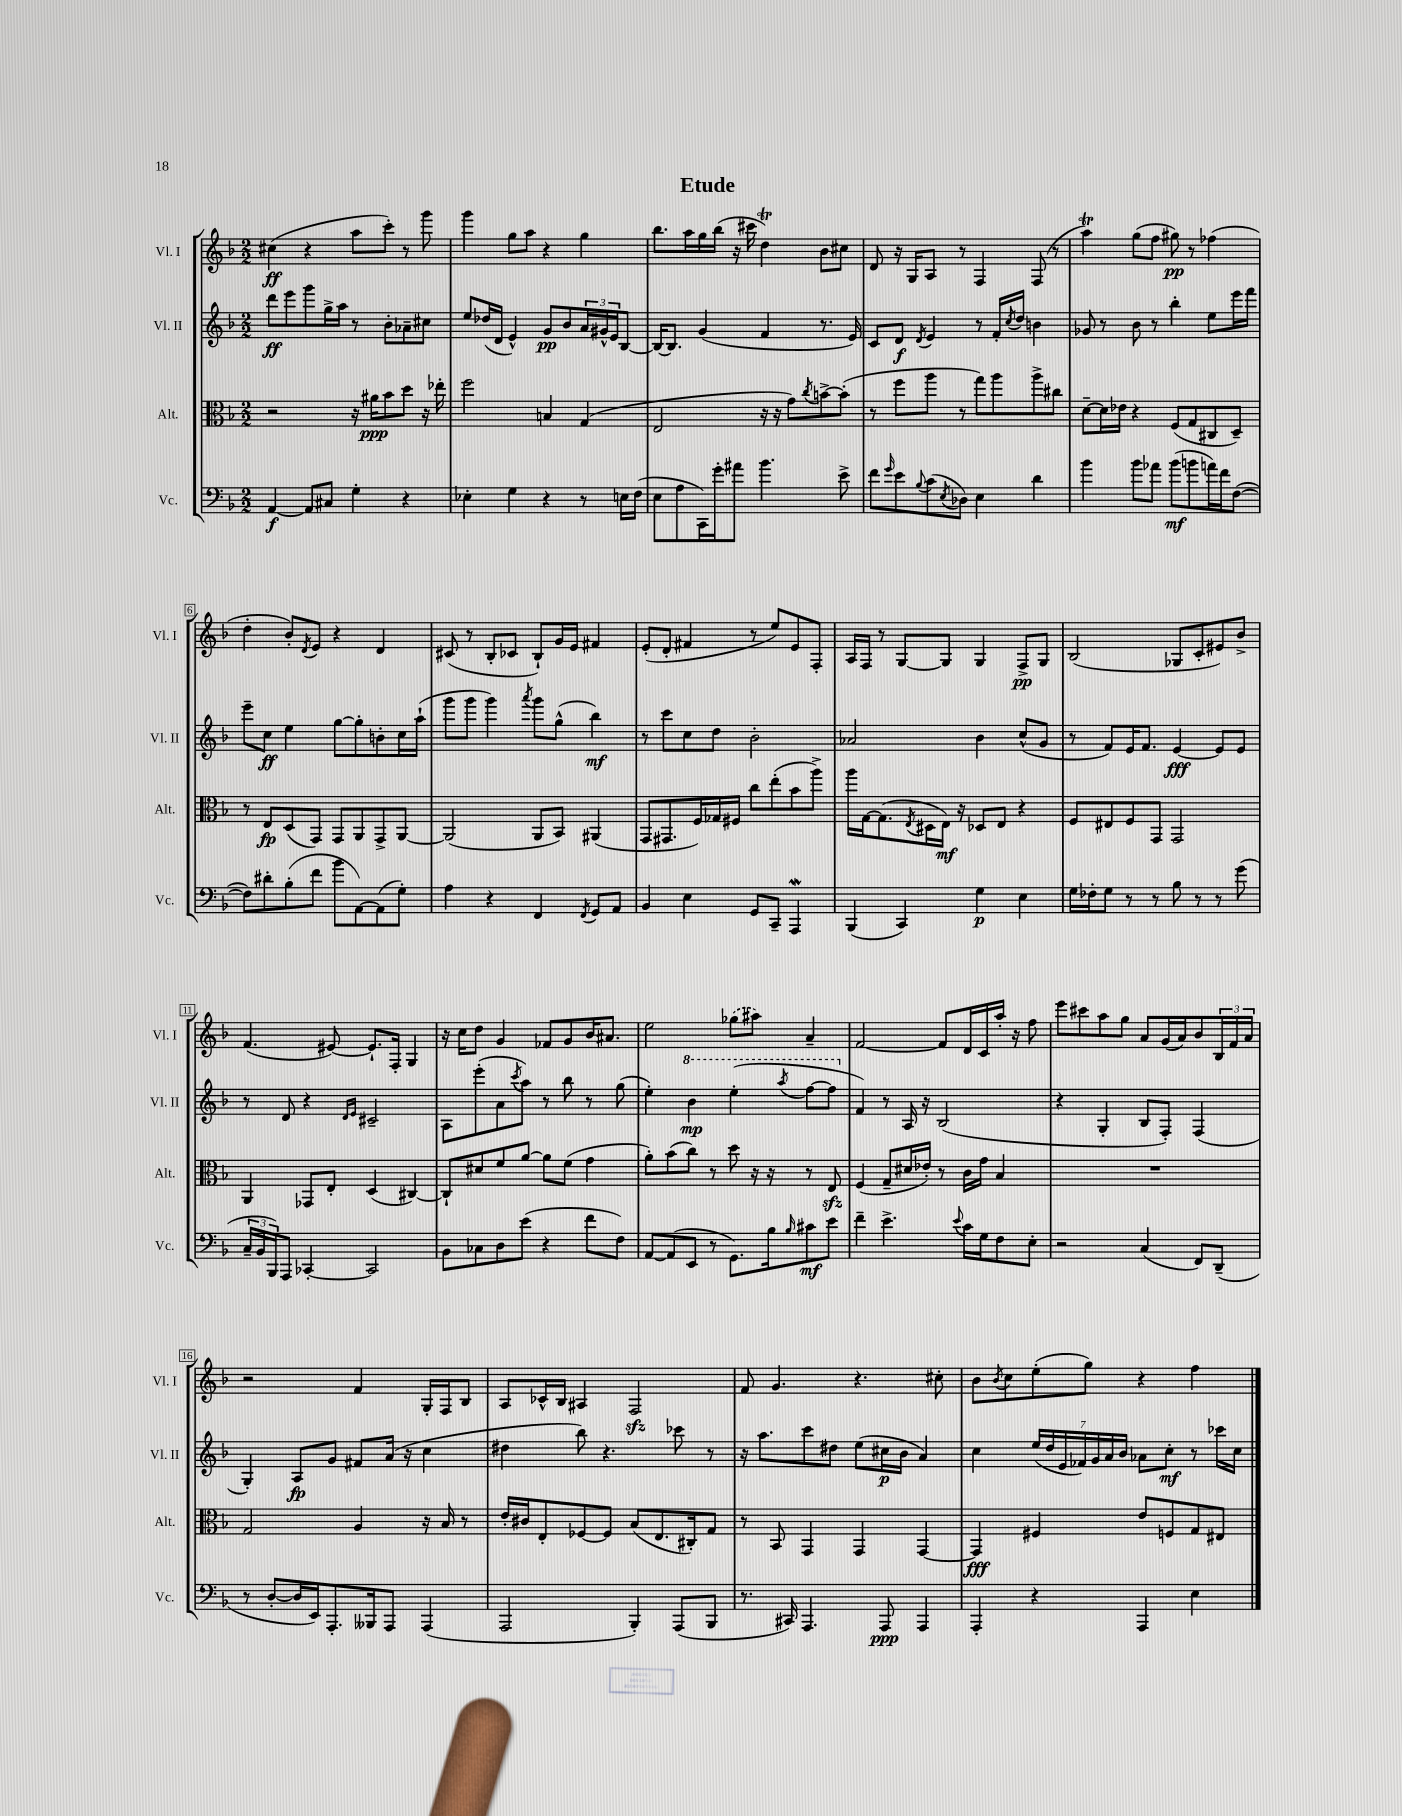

**kern	**dynam	**kern	**dynam	**kern	**dynam	**kern	**dynam
*part4	*part4	*part3	*part3	*part2	*part2	*part1	*part1
*staff4	*staff4	*staff3	*staff3	*staff2	*staff2	*staff1	*staff1
*I"Vc.	*	*I"Alt.	*	*I"Vl. II	*	*I"Vl. I	*
*I'Vc.	*	*I'Alt.	*	*I'Vl. II	*	*I'Vl. I	*
*clefF4	*	*clefC3	*	*clefG2	*	*clefG2	*
*k[b-]	*	*k[b-]	*	*k[b-]	*	*k[b-]	*
*M2/2	*	*M2/2	*	*M2/2	*	*M2/2	*
=1	=1	=1	=1	=1	=1	=1	=1
[4AA/	f	2r	.	8ddd\L	ff	(4cc#X\	ff
.	.	.	.	8eee\	.	.	.
8AA/L]	.	.	.	8ggg\	.	4r	.
8C#X/J	.	.	.	16gg^\L	.	.	.
.	.	.	.	16aa\JJ	.	.	.
4G'\	.	16r	.	8r	.	8aa\L	.
.	.	16a#X\KL	ppp	.	.	.	.
.	.	8b-\	.	8b-'\L	.	8ccc'\J)	.
4r	.	8dd\J	.	8a-X~\	.	8r	.
.	.	16r	.	8cc#X\J	.	8ggg\	.
.	.	16ee-X'\	.	.	.	.	.
=2	=2	=2	=2	=2	=2	=2	=2
4E-X'\	.	2ff\	.	8ee/L	.	4ggg\	.
.	.	.	.	(16dd-X/L	.	.	.
.	.	.	.	16d/JJ	.	.	.
4G\	.	.	.	4e^^/)	.	8gg\L	.
.	.	.	.	.	.	8aa\J	.
4r	.	4Bn/	.	8g/L	pp	4r	.
.	.	.	.	8b-/	.	.	.
8r	.	(4G/	.	24a/L	.	4gg\	.
.	.	.	.	24g#X^^/	.	.	.
.	.	.	.	24e/J	.	.	.
16En\LL	.	.	.	[8B-/J	.	.	.
(16F\JJ	.	.	.	.	.	.	.
=3	=3	=3	=3	=3	=3	=3	=3
8E\L	.	2E/	.	16B-/KL_	.	8.bb-\L	.
.	.	.	.	8.B-/J]	.	.	.
8A\	.	.	.	.	.	.	.
.	.	.	.	.	.	16aa\L	.
16CC\L)	.	.	.	(4g/	.	16gg\	.
16g'\J	.	.	.	.	.	(16bb-\JJ	.
8a#X\J	.	.	.	.	.	16r	.
.	.	.	.	.	.	16ccc#X\	.
4.b-\	.	16r	.	4f/	.	4ddT\)	.
.	.	16r	.	.	.	.	.
.	.	8g\L)	.	.	.	.	.
.	.	8qcc/	.	.	.	.	.
.	.	[8bn^\	.	8.r	.	8b-\L	.
8e^\	.	(8b'\J]	.	.	.	8cc#X\J	.
.	.	.	.	16e/)	.	.	.
=4	=4	=4	=4	=4	=4	=4	=4
8f\L	.	8r	.	8c/L	.	8d/	.
16qqg/	.	.	.	.	.	.	.
8e\	.	8ff\L	.	8d/J	f	16r	.
.	.	.	.	.	.	16G/KL	.
8qqB-/	.	.	.	8qd/	.	.	.
(8c\	.	8aa\J	.	4e/	.	8A/J	.
8qE/	.	.	.	.	.	.	.
8D-X\J)	.	8r	.	.	.	8r	.
4E\	.	8gg\L)	.	8r	.	4F/	.
.	.	8aa\	.	16f'/LL	.	.	.
.	.	.	.	8qcc/	.	.	.
.	.	.	.	16dd/JJ	.	.	.
4d\	.	8aa^\	.	4bn\	.	(8F/	.
.	.	8cc#X\J	.	.	.	8r	.
=5	=5	=5	=5	=5	=5	=5	=5
4b-\	.	[8d~\L	.	8g-X/	.	4aat\)	.
.	.	16d\L]	.	8r	.	.	.
.	.	16e-X\JJ	.	.	.	.	.
8b-\L	.	4r	.	8b-\	.	(8gg\L	.
8a-X\J	.	.	.	8r	.	8ff\J	.
(8b-\L	mf	(8F/L	.	4bb-'\	.	8gg#X\)	pp
8bn\	.	8G/	.	.	.	8r	.
16an\L)	.	8C#X/	.	8ee\L	.	(4ff-X\	.
16f\J	.	.	.	.	.	.	.
([8F\J	.	8D~/J)	.	16eee\L	.	.	.
.	.	.	.	16fff\JJ	.	.	.
!!LO:LB:g=z
=6	=6	=6	=6	=6	=6	=6	=6
8F\L])	.	8r	.	8eee~\L	.	4dd'\	.
8d#X'\	.	8E/L	fp	8cc\J	ff	.	.
(8B-'\	.	(8D/	.	4ee\	.	8b-'/L)	.
.	.	.	.	.	.	8qd/	.
8f\J	.	8GG/J)	.	.	.	8e/J	.
8b-\L	.	8GG/L	.	[8gg\L	.	4r	.
[8AA\)	.	8AA/	.	8gg'\]	.	.	.
(8AA\]	.	8GG^/	.	8bn'\	.	4d/	.
8G'\J)	.	[8AA/J	.	16cc\L	.	.	.
.	.	.	.	(16aa`\JJ	.	.	.
=7	=7	=7	=7	=7	=7	=7	=7
4A\	.	(2AA/]	.	8ggg\L	.	(8c#X/	.
.	.	.	.	8ggg\J	.	8r	.
4r	.	.	.	4ggg\)	.	8B-'/L	.
.	.	.	.	.	.	8c-X/J	.
.	.	.	.	8qaaa/	.	.	.
4FF/	.	8AA/L	.	8ggg\L	.	8B-`/L)	.
.	.	8BB-/J)	.	(8gg^^\J	.	16g/L	.
.	.	.	.	.	.	16e/JJ	.
8qFF/	.	.	.	.	.	.	.
8GG/L	.	(4AA#X/	.	4bb-\)	mf	4f#X/	.
8AA/J	.	.	.	.	.	.	.
=8	=8	=8	=8	=8	=8	=8	=8
4BB-/	.	8GG/L	.	8r	.	(8e'/L	.
.	.	8.GG#X/	.	8ccc\L	.	8d'/J	.
4E\	.	.	.	8cc\	.	4f#X/	.
.	.	16F/L)	.	.	.	.	.
.	.	16G-X/	.	8dd\J	.	.	.
.	.	16F#X/JJ	.	.	.	.	.
8GG/L	.	8cc\L	.	2b-'\	.	8r	.
8CC~/J	.	(8ee'\	.	.	.	8ee/L)	.
4AAAW/	.	8b-\	.	.	.	8e/	.
.	.	8aa^\J)	.	.	.	8F'/J	.
=9	=9	=9	=9	=9	=9	=9	=9
(4BBB-/	.	16aa\LL	.	2a-X/	.	16A/LL	.
.	.	[16G\J	.	.	.	16F/JJ	.
.	.	(8.G\]	.	.	.	8r	.
4CC/)	.	.	.	.	.	[8G/L	.
.	.	8qE/	.	.	.	.	.
.	.	16D#X\L	.	.	.	.	.
.	.	16E\JJ)	mf	.	.	8G/J]	.
.	.	16r	.	.	.	.	.
4G\	p	8D-X/L	.	4b-\	.	4G/	.
.	.	8E/J	.	.	.	.	.
4E\	.	4r	.	(8cc^^/L	.	8F^/L	pp
.	.	.	.	8g/J	.	8G/J	.
=10	=10	=10	=10	=10	=10	=10	=10
16G\LL	.	8F/L	.	8r	.	(2B-/	.
16F-X'\J	.	.	.	.	.	.	.
8G\J	.	8E#X/	.	8f/L)	.	.	.
8r	.	8F/	.	16e/K	.	.	.
.	.	.	.	8.f/J	.	.	.
8r	.	8GG/J	.	.	.	.	.
8B-\	.	2GG/	.	[4e/	fff	8G-X/L	.
8r	.	.	.	.	.	8c'/	.
8r	.	.	.	8e/L]	.	8e#X/)	.
(8g\	.	.	.	8e/J	.	8b-^/J	.
!!LO:LB:g=z
=11	=11	=11	=11	=11	=11	=11	=11
24C~/LL	.	4AA/	.	8r	.	(4.f/	.
24BB-/	.	.	.	.	.	.	.
24BBB-/J)	.	.	.	.	.	.	.
8AAA/J	.	.	.	8d/	.	.	.
[4CC-X'/	.	8GG-X/L	.	4r	.	.	.
.	.	8E'/J	.	.	.	[8e#X/)	.
.	.	.	.	16qqd/LL	.	.	.
.	.	.	.	16qqe/JJ	.	.	.
2CC-/]	.	(4D/	.	2c#X~/	.	8.e#`/L]	.
.	.	.	.	.	.	16F'/Jk	.
.	.	[4C#X/)	.	.	.	4G/	.
=12	=12	=12	=12	=12	=12	=12	=12
8BB-\L	.	8C#`/L]	.	8A\L	.	16r	.
.	.	.	.	.	.	16cc\KL	.
8C-X\	.	8d#X/	.	(8eee'\	.	8dd\J	.
8D\	.	8f/	.	8a\	.	4g/	.
.	.	.	.	8qccc/	.	.	.
(8e\J	.	[8a/J	.	8aa\J)	.	.	.
4r	.	8a\L]	.	8r	.	8f-X/L	.
.	.	(8f\J	.	8bb-\	.	8g/	.
8f\L	.	4g\	.	8r	.	16b-/K	.
.	.	.	.	.	.	8.a#X/J	.
8F\J)	.	.	.	(8gg\	.	.	.
=13	=13	=13	=13	=13	=13	=13	=13
[8AA/L	.	8a'\L)	.	4ee'\)	.	2ee\	.
(8AA/]	.	(8b-\	.	.	.	.	.
*	*	*	*	*8va	*	*	*
8EE/J	.	8cc\J)	.	4bb-\	mp	.	.
8r	.	8r	.	.	.	.	.
8.GG\L)	.	8dd\	.	(4eee'\	.	(8gg-X\L	.
.	.	16r	.	.	.	8aa#X\J)	.
16B-\k	.	16r	.	.	.	.	.
16qqB-/	.	.	.	8qaaa/	.	.	.
8c#X\	mf	8r	.	[8fff\L	.	4a~/	.
8e\J	.	8Ezz/	.	8fff\J]	.	.	.
=14	=14	=14	=14	=14	=14	=14	=14
*	*	*	*	*X8va	*	*	*
4f~\	.	(4F/	.	4f/)	.	[2f/	.
4.e^\	.	8G~/L	.	8r	.	.	.
.	.	16d#X/L	.	16A/	.	.	.
.	.	16e-X'/JJ)	.	16r	.	.	.
.	.	8r	.	(2B-/	.	8f/L]	.
8qqe/	.	.	.	.	.	.	.
16c\LL	.	16c\LL	.	.	.	16d/L	.
16G\J	.	16g\JJ	.	.	.	16c/	.
8F\	.	4B-/	.	.	.	16aa'/JJ	.
.	.	.	.	.	.	16r	.
8E'\J	.	.	.	.	.	8ff\	.
=15	=15	=15	=15	=15	=15	=15	=15
2r	.	1r	.	4r	.	8eee\L	.
.	.	.	.	.	.	8ccc#X\	.
.	.	.	.	4G'/	.	8aa\	.
.	.	.	.	.	.	8gg\J	.
(4C/	.	.	.	8B-/L	.	8a/L	.
.	.	.	.	8F'/J)	.	(16g/L	.
.	.	.	.	.	.	16a/J)	.
8FF/L)	.	.	.	(4F/	.	8b-/	.
(8DD~/J	.	.	.	.	.	24B-/L	.
.	.	.	.	.	.	24f/	.
.	.	.	.	.	.	24a/JJ	.
!!LO:LB:g=z
=16	=16	=16	=16	=16	=16	=16	=16
8r	.	2G/	.	4G'/)	.	2r	.
[8D'/L	.	.	.	.	.	.	.
16D/L]	.	.	.	8A/L	fp	.	.
16EE/J)	.	.	.	.	.	.	.
8.AAA'/	.	.	.	8g/J	.	.	.
.	.	4A/	.	8f#X/L	.	4f/	.
16BBB--X/k	.	.	.	.	.	.	.
8AAA/J	.	.	.	(16a/Jk	.	.	.
.	.	.	.	16r	.	.	.
(4AAA/	.	16r	.	4cc\	.	16G'/LL	.
.	.	16B-/	.	.	.	16F/J	.
.	.	8r	.	.	.	8B-/J	.
=17	=17	=17	=17	=17	=17	=17	=17
2AAA/	.	16e'/LL	.	4dd#X\	.	8A/L	.
.	.	16c#X/J	.	.	.	.	.
.	.	8E'/	.	.	.	16c-X^^/L	.
.	.	.	.	.	.	16B-/JJ	.
.	.	[8F-X/	.	8bb-\)	.	4A#X/	.
.	.	8F-/J]	.	4.r	.	.	.
4BBB-'/)	.	(8B-/L	.	.	.	2Fzz/	.
.	.	8.E/	.	.	.	.	.
(8AAA/L	.	.	.	8ccc-X\	.	.	.
.	.	16C#X'/k)	.	.	.	.	.
8BBB-/J	.	8G/J	.	8r	.	.	.
=18	=18	=18	=18	=18	=18	=18	=18
8.r	.	8r	.	16r	.	8f/	.
.	.	.	.	8.aa\L	.	.	.
.	.	8BB-/	.	.	.	4.g/	.
16CC#X/)	.	.	.	.	.	.	.
4.AAA/	.	4GG/	.	8ccc\	.	.	.
.	.	.	.	8dd#X\J	.	.	.
.	.	4GG/	.	(8ee\L	.	4.r	.
8AAA/	ppp	.	.	16cc#X\L	p	.	.
.	.	.	.	16b-\JJ	.	.	.
4AAA/	.	[4GG/	.	4a/)	.	.	.
.	.	.	.	.	.	8cc#X'\	.
=19	=19	=19	=19	=19	=19	=19	=19
4AAA'/	.	4GG/]	fff	4cc\	.	8b-\L	.
.	.	.	.	.	.	8qb-/	.
.	.	.	.	.	.	8cc\	.
4r	.	4F#X/	.	(28ee/LL	.	(8ee'\	.
.	.	.	.	28dd/	.	.	.
.	.	.	.	28e/	.	.	.
.	.	.	.	28f-X/)	.	.	.
.	.	.	.	.	.	8gg\J)	.
.	.	.	.	28g/	.	.	.
.	.	.	.	28a/	.	.	.
.	.	.	.	28b-/JJ	.	.	.
4AAA/	.	8e/L	.	8a-X\L	.	4r	.
.	.	8Fn/	.	8cc'\J	mf	.	.
4E\	.	8G/	.	8r	.	4ff\	.
.	.	8E#X/J	.	16ccc-X\LL	.	.	.
.	.	.	.	16cc\JJ	.	.	.
==	==	==	==	==	==	==	==
*-	*-	*-	*-	*-	*-	*-	*-
